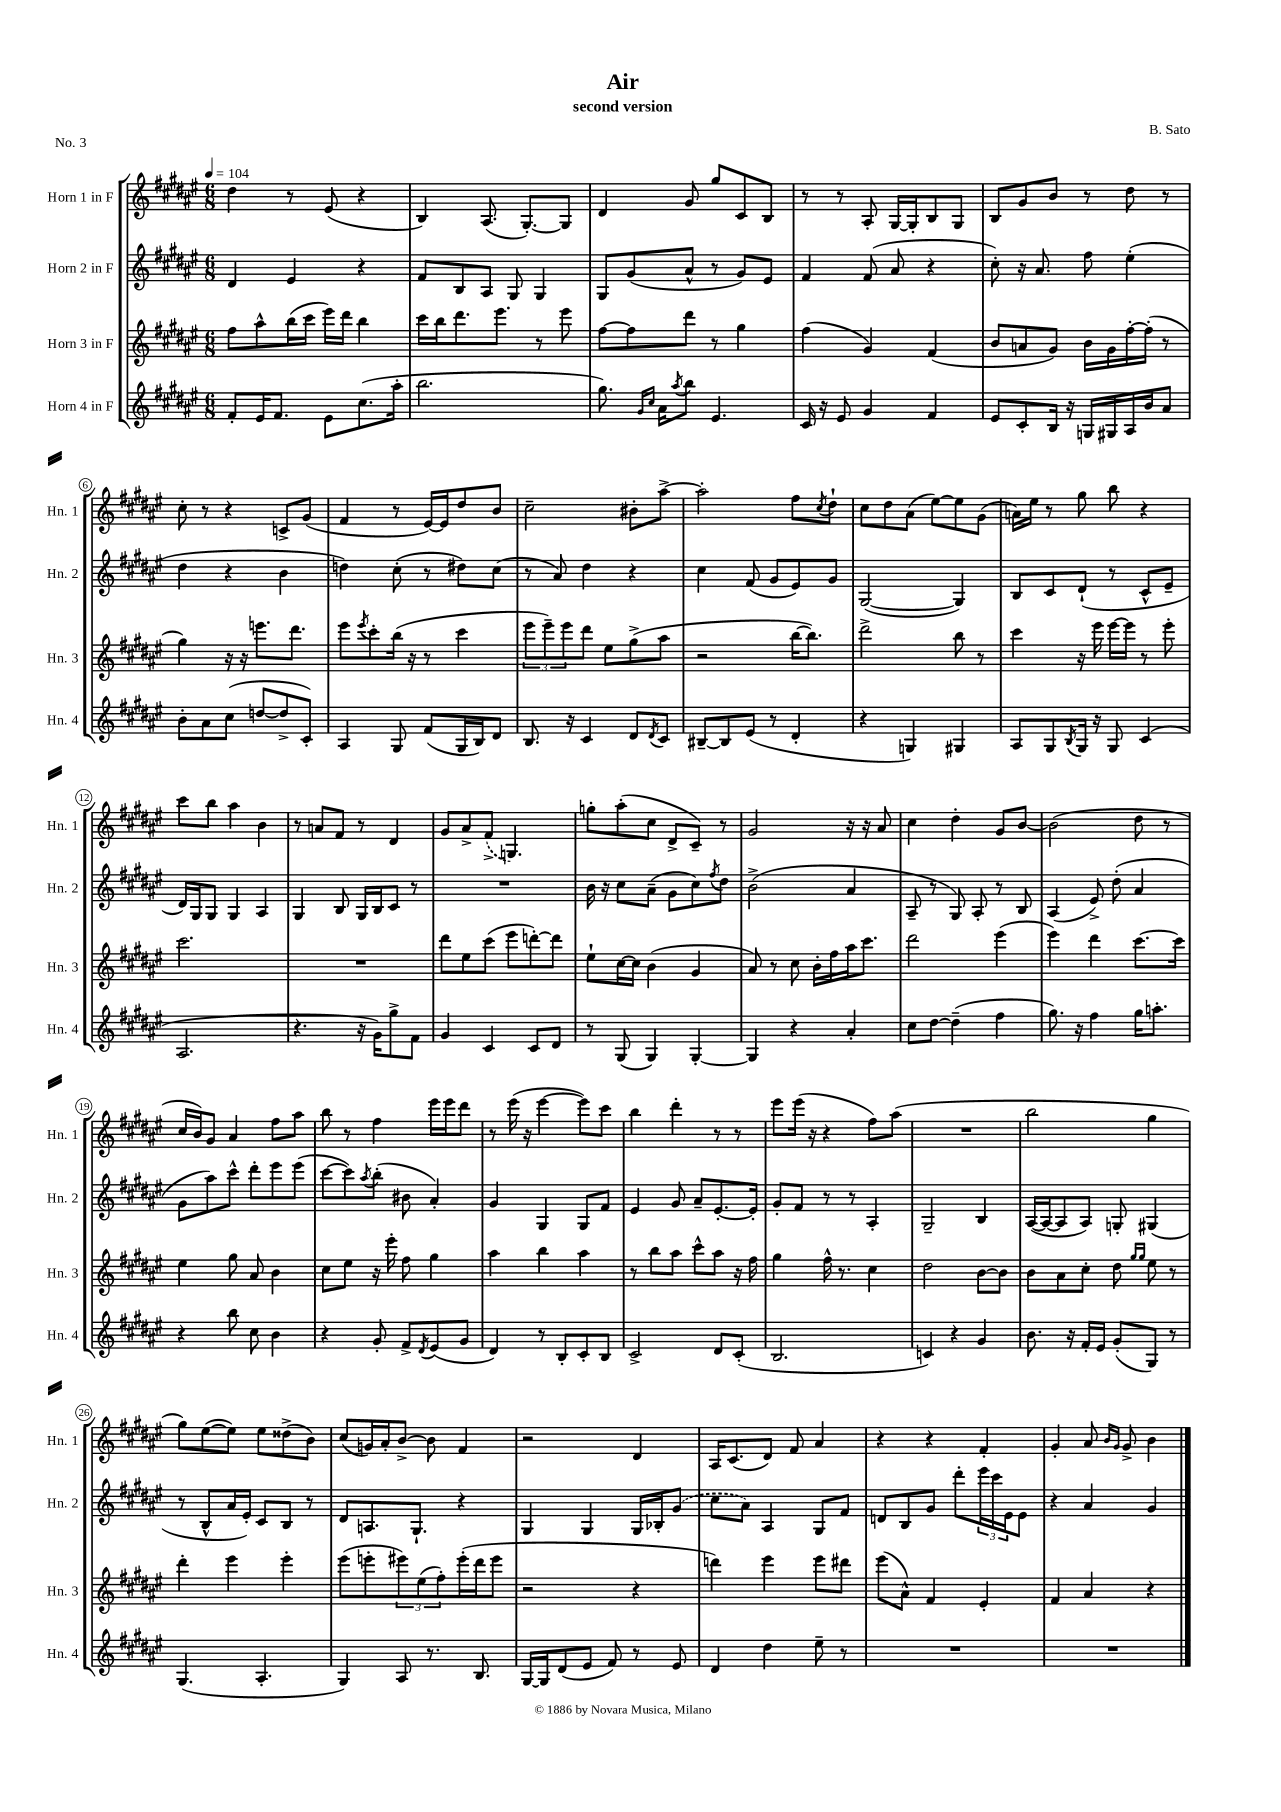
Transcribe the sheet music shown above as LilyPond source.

\header { title = "Air" composer = "B. Sato" subtitle = "second version" piece = "No. 3" }
<<
\new StaffGroup <<
\new Staff = "s0" \with { instrumentName = "Horn 1 in F" shortInstrumentName = "Hn. 1" } {
    \clef treble \key fis \major \numericTimeSignature \time 6/8 \tempo 4 = 104
    dis''4 r8 eis'8( r4 |
    b4) ais8.( gis8.~-.) gis8 |
    dis'4 gis'8 gis''8 cis'8 b8 |
    r8 r8 ais8-. gis16~ gis16-. b8 gis8 |
    b8 gis'8 b'8 r8 dis''8 r8 |
    cis''8-. r8 r4 c'8-> gis'8( |
    fis'4 r8 eis'16~) eis'16 dis''8 b'8 |
    cis''2-- bis'8-. ais''8~-> |
    ais''2-. fis''8 \acciaccatura { cis''8 } dis''8-! |
    cis''8 dis''8 ais'8( eis''8~) eis''8 gis'8( |
    a'16) eis''16 r8 gis''8 b''8 r4 |
    cis'''8 b''8 ais''4 b'4 |
    r8 a'8 fis'8 r8 dis'4 |
    gis'8 ais'8-> \once \slurDashed fis'8->( g4.) |
    g''8-. ais''8-.( cis''8 dis'8-> cis'8--) r8 |
    gis'2 r16 r16 ais'8 |
    cis''4 dis''4-. gis'8 b'8~ |
    b'2( dis''8 r8 |
    cis''16 b'16) gis'8 ais'4 fis''8 ais''8 |
    b''8 r8 fis''4 eis'''16 eis'''16 dis'''8 |
    r8 eis'''16( r16 eis'''4~ eis'''8) cis'''8 |
    b''4 dis'''4-. r8 r8 |
    eis'''8 eis'''16( r16 r4 fis''8) ais''8( |
    R2. |
    b''2 gis''4 |
    gis''8) eis''8~( eis''8) eis''8 disis''8->( b'8) |
    cis''8( g'16) ais'16-. b'8~-> b'8 fis'4 |
    r2 dis'4 |
    ais16 cis'8.( dis'8) fis'8 ais'4 |
    r4 r4 fis'4-. |
    gis'4-. ais'8 \grace { b'16 gis'16 } gis'8-> b'4 \bar "|." |
}
\new Staff = "s1" \with { instrumentName = "Horn 2 in F" shortInstrumentName = "Hn. 2" } {
    \clef treble \key fis \major \numericTimeSignature \time 6/8
    dis'4 eis'4 r4 |
    fis'8 b8 ais8 gis8 gis4 |
    gis8 gis'8( ais'8-^ r8 gis'8) eis'8 |
    fis'4 fis'8( ais'8 r4 |
    cis''8-.) r16 ais'8. fis''8 eis''4-.( |
    dis''4 r4 b'4 |
    d''4) cis''8-.( r8 dis''8) cis''8( |
    r8 ais'8) dis''4 r4 |
    cis''4 fis'8( gis'8 eis'8) gis'8 |
    gis2~( gis4) |
    b8 cis'8 dis'8-!( r8 cis'8-^ eis'8-- |
    dis'16) gis16 gis8 gis4 ais4 |
    gis4 b8 gis16 b16 cis'8 r8 |
    R2. |
    b'16 r16 cis''8 ais'8--( gis'8 cis''8) \acciaccatura { fis''8 } dis''8 |
    b'2->( ais'4 |
    ais8-- r8 gis8) ais8-. r8 b8 |
    ais4( eis'8->) dis''8-.( ais'4 |
    gis'8 ais''8) cis'''8-^ dis'''8-. eis'''8 eis'''8( |
    cis'''8~ cis'''8) \acciaccatura { ais''8 } b''8-.( bis'8 ais'4-.) |
    gis'4 gis4 gis8 fis'8 |
    eis'4 gis'8 ais'8-- eis'8.~-. eis'16-. |
    gis'8-. fis'8 r8 r8 ais4-. |
    gis2-- b4 |
    ais16~( ais16~ ais8 ais8) g8-. gis4( |
    r8 b8-^ ais'16 eis'16-.) cis'8 b8 r8 |
    dis'8 a8. gis8.-! r4 |
    gis4 gis4 gis16 bes16-. \once \slurDashed gis'8( |
    cis''8 ais'8) ais4 gis8 fis'8 |
    d'8 b8 gis'8 dis'''8-. \tuplet 3/2 { eis'''16 cis'''16 eis'16 } eis'8 |
    r4 ais'4 gis'4 \bar "|." |
}
\new Staff = "s2" \with { instrumentName = "Horn 3 in F" shortInstrumentName = "Hn. 3" } {
    \clef treble \key fis \major \numericTimeSignature \time 6/8
    fis''8 ais''8-^ b''16( cis'''16 eis'''16) dis'''16 b''4 |
    cis'''16 b''16 dis'''8. eis'''8. r8 eis'''8 |
    fis''8~ fis''8 dis'''8 r8 gis''4 |
    fis''4( gis'4) fis'4( |
    b'8 a'8 gis'8) b'16 gis'16 fis''16~-. fis''16-.( r8 |
    gis''4) r16 r16 e'''8. dis'''8. |
    eis'''8 \acciaccatura { eis'''8 } cis'''8-. b''16( r16 r8 cis'''4 |
    \tuplet 3/2 { eis'''8 eis'''8--) eis'''8 } dis'''8 eis''8 gis''8->( ais''8 |
    r2 b''16~ b''8.) |
    dis'''2-> b''8 r8 |
    cis'''4 r16 eis'''16 eis'''16~ eis'''16 r8 eis'''8-. |
    cis'''2. |
    R2. |
    dis'''8 eis''8 cis'''8( eis'''8 d'''8~-.) d'''8 |
    eis''8-! cis''16~ cis''16 b'4( gis'4 |
    ais'8) r8 cis''8 b'16-. fis''16 ais''16 cis'''8. |
    dis'''2 eis'''4( |
    eis'''4) dis'''4 cis'''8.~ cis'''16 |
    eis''4 gis''8 ais'8 b'4 |
    cis''8 eis''8 r16 eis'''16-. fis''8 gis''4 |
    ais''4 b''4 ais''4 |
    r8 b''8 ais''8 cis'''8-^ ais''8 r16 fis''16 |
    gis''4 fis''16-^ r8. cis''4 |
    dis''2 b'8~ b'8 |
    b'8 ais'8 cis''8-. dis''8 \grace { gis''16 gis''16 } eis''8 r8 |
    dis'''4-. eis'''4 eis'''4-. |
    eis'''8( e'''8-. \tuplet 3/2 { eis'''8) eis''8( fis''8-.) } eis'''16-.( dis'''16 eis'''8 |
    r2 r4 |
    d'''4) eis'''4 eis'''8 dis'''8 |
    eis'''8( ais'8-^) fis'4 eis'4-. |
    fis'4 ais'4 r4 \bar "|." |
}
\new Staff = "s3" \with { instrumentName = "Horn 4 in F" shortInstrumentName = "Hn. 4" } {
    \clef treble \key fis \major \numericTimeSignature \time 6/8
    fis'8-. eis'16 fis'8. eis'8 cis''8.( ais''16-. |
    b''2. |
    gis''8.) \grace { gis'16 cis''16 } ais'16 \acciaccatura { ais''8 } b''8 eis'4. |
    cis'16 r16 eis'8 gis'4 fis'4 |
    eis'8 cis'8-. b16 r16 g16 gis16 ais16 b'16 ais'8 |
    b'8-. ais'8 cis''8( d''8~ d''8-> cis'8-.) |
    ais4 gis8 fis'8( gis16 b16) dis'8 |
    b8. r16 cis'4 dis'8 \acciaccatura { dis'8 } cis'8 |
    bis8~-- bis8 eis'8( r8 dis'4-. |
    r4 g4) gis4 |
    ais8 gis8 \acciaccatura { b8 } gis16 r16 gis8 cis'4( |
    ais2. |
    r4. r16 gis'16) gis''8-> fis'8 |
    gis'4 cis'4 cis'8 dis'8 |
    r8 gis8( gis4) gis4~-. |
    gis4 r4 ais'4-. |
    cis''8 dis''8~ dis''4--( fis''4 |
    gis''8.) r16 fis''4 gis''16 a''8.-. |
    r4 b''8 cis''8 b'4 |
    r4 gis'8-. fis'8-> \acciaccatura { dis'8 } eis'8( gis'8 |
    dis'4) r8 b8-. cis'8-. b8 |
    cis'2-> dis'8 cis'8-.( |
    b2. |
    c'4) r4 gis'4 |
    b'8. r16 fis'16-. eis'16 gis'8-.( gis8) r8 |
    gis4.( ais4.-. |
    gis4) ais8 r8. b8. |
    gis16~ gis16 dis'8( eis'8 fis'8) r8 eis'8 |
    dis'4 dis''4 eis''8-- r8 |
    R2. |
    R2. \bar "|." |
}
>>
>>
\layout { \context { \Score \override BarNumber.stencil = #(make-stencil-circler 0.1 0.3 ly:text-interface::print) } }
